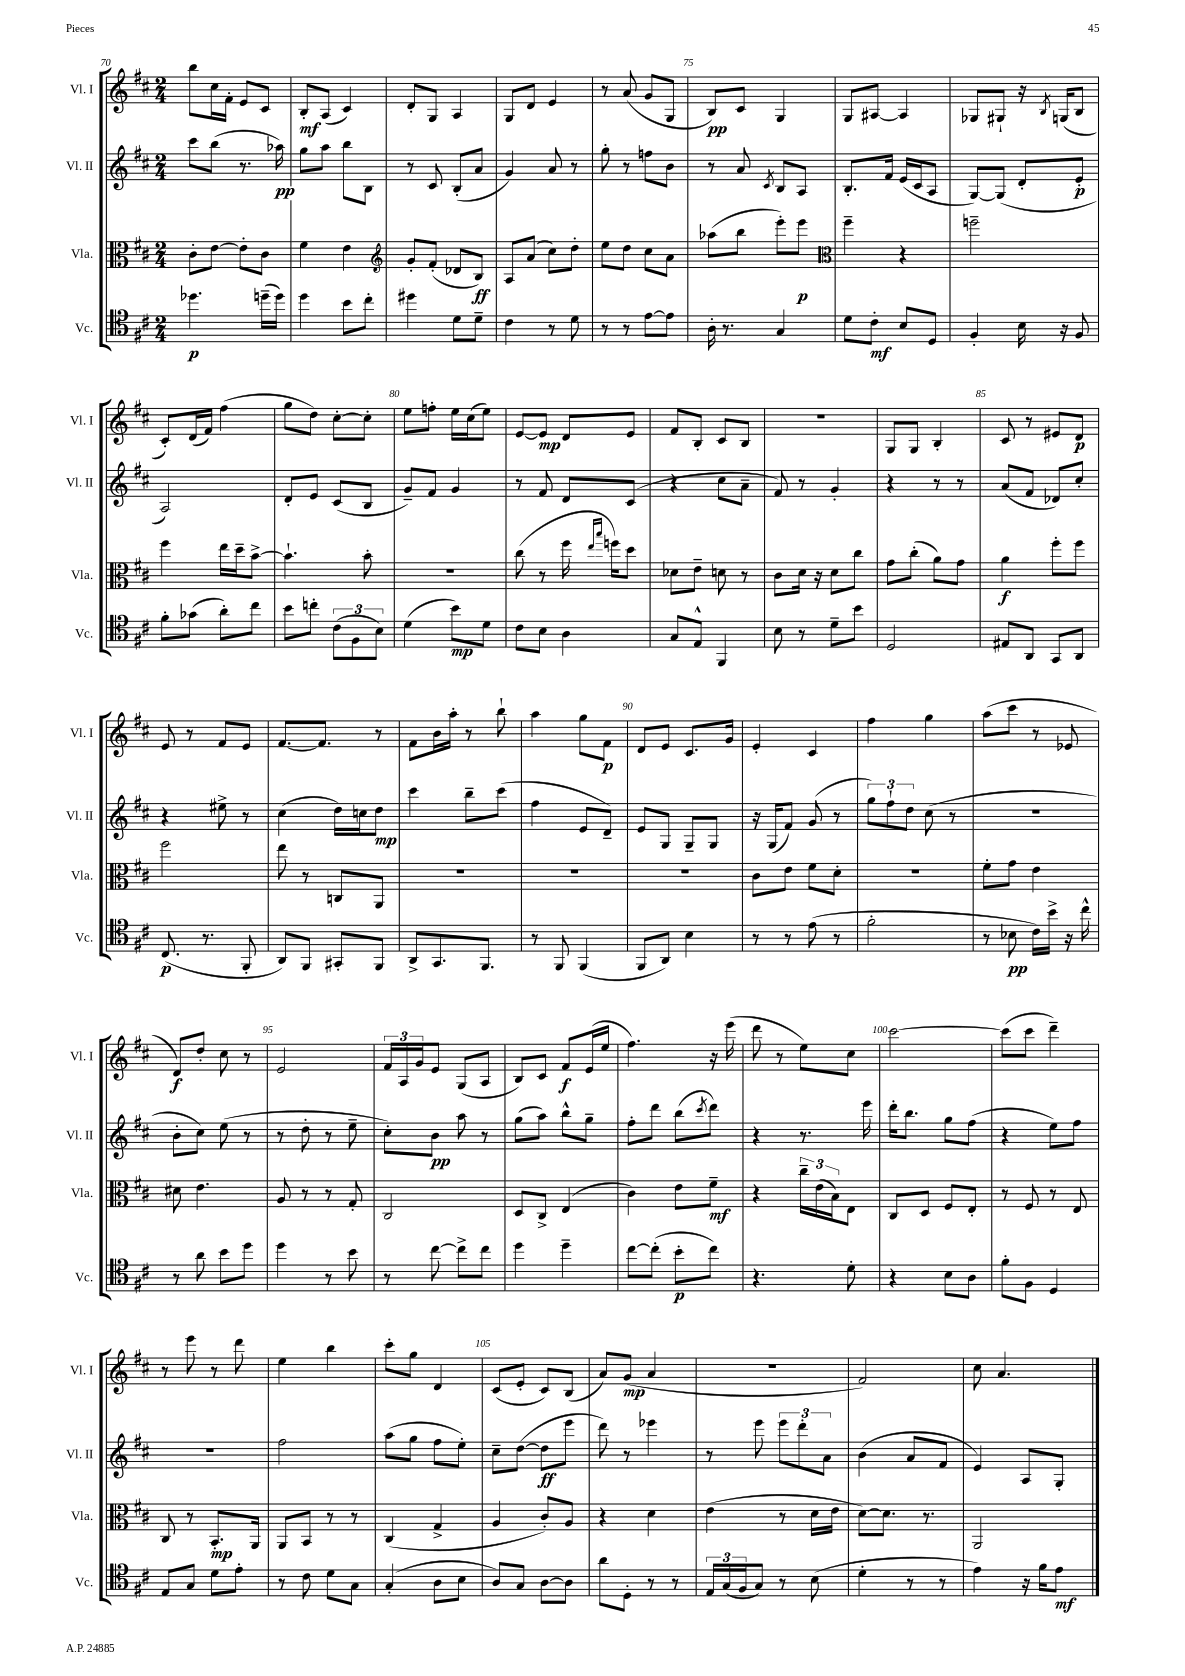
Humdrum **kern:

**kern	**dynam	**kern	**dynam	**kern	**dynam	**kern	**dynam
*part4	*part4	*part3	*part3	*part2	*part2	*part1	*part1
*staff4	*staff4	*staff3	*staff3	*staff2	*staff2	*staff1	*staff1
*I"Vc.	*	*I"Vla.	*	*I"Vl. II	*	*I"Vl. I	*
*I'Vc.	*	*I'Vla.	*	*I'Vl. II	*	*I'Vl. I	*
*clefC4	*	*clefC3	*	*clefG2	*	*clefG2	*
*k[f#c#]	*	*k[f#c#]	*	*k[f#c#]	*	*k[f#c#]	*
*M2/4	*	*M2/4	*	*M2/4	*	*M2/4	*
=70	=70	=70	=70	=70	=70	=70	=70
4.dd-X\	p	8c#'\L	.	8ccc#\L	.	8bb\L	.
.	.	[8e\J	.	(8bb\J	.	16cc#\L	.
.	.	.	.	.	.	16f#'\JJ	.
.	.	8e'\L]	.	8.r	.	8e/L	.
(16ddn~\LL	.	8c#\J	.	.	.	8c#/J	.
16dd\JJ)	.	.	.	16aa-X\)	pp	.	.
=71	=71	=71	=71	=71	=71	=71	=71
4dd\	.	4f#\	.	8gg\L	.	8B'/L	mf
.	.	.	.	8aa\J	.	(8A/J	.
8b\L	.	4e\	.	8bb\L	.	4c#/)	.
8cc#'\J	.	.	.	8B\J	.	.	.
=72	=72	=72	=72	=72	=72	=72	=72
*	*	*clefG2	*	*	*	*	*
4dd#X\	.	8g'/L	.	8r	.	8d'/L	.
.	.	(8f#'/J	.	8c#/	.	8G/J	.
8d\L	.	8d-X/L	.	(8B'/L	.	4A/	.
8d~\J	.	8B/J)	ff	8a/J	.	.	.
=73	=73	=73	=73	=73	=73	=73	=73
4c#\	.	8A/L	.	4g/)	.	8G/L	.
.	.	(8a/J	.	.	.	8d/J	.
8r	.	8cc#\L)	.	8a/	.	4e/	.
8d\	.	8dd'\J	.	8r	.	.	.
=74	=74	=74	=74	=74	=74	=74	=74
8r	.	8ee\L	.	8gg'\	.	8r	.
8r	.	8dd\J	.	8r	.	(8a/	.
[8e\L	.	8cc#\L	.	8ffn\L	.	8g/L	.
8e\J]	.	8a\J	.	8b\J	.	8G/J	.
=75	=75	=75	=75	=75	=75	=75	=75
16A'\	.	(8aa-X\L	.	8r	.	8B/L)	pp
8.r	.	.	.	.	.	.	.
.	.	8bb\J	.	8a/	.	8c#/J	.
.	.	.	.	8qc#/	.	.	.
4G/	.	8eee'\L)	.	8B/L	.	4G/	.
.	.	8eee\J	p	8A/J	.	.	.
=76	=76	=76	=76	=76	=76	=76	=76
*	*	*clefC3	*	*	*	*	*
8d\L	.	4ff#~\	.	8.B'/L	.	8G/L	.
8c#'\J	mf	.	.	.	.	[8A#X/J	.
.	.	.	.	16f#/Jk	.	.	.
8B/L	.	4r	.	(16e/LL	.	4A#/]	.
.	.	.	.	16c#/J	.	.	.
8D/J	.	.	.	8A/J	.	.	.
=77	=77	=77	=77	=77	=77	=77	=77
4F#'/	.	2ffn~\	.	[8G/L)	.	8G-X/L	.
.	.	.	.	(8G/J]	.	8G#X`/J	.
16B\	.	.	.	8d'/L	.	16r	.
.	.	.	.	.	.	8qB/	.
16r	.	.	.	.	.	(16Gn/KL	.
8F#/	.	.	.	8e'/J	p	8B/J	.
!!LO:LB:g=z
=78	=78	=78	=78	=78	=78	=78	=78
8f#'\L	.	4ff#\	.	2A/)	.	8c#'/L)	.
(8g-X\J	.	.	.	.	.	(16d/L	.
.	.	.	.	.	.	16f#/JJ)	.
8a'\L)	.	16ee\LL	.	.	.	(4ff#\	.
.	.	16dd~\J	.	.	.	.	.
8cc#\J	.	[8b^\J	.	.	.	.	.
=79	=79	=79	=79	=79	=79	=79	=79
8b\L	.	4.b`\]	.	8d'/L	.	8gg\L	.
8ccn'\J	.	.	.	8e/J	.	8dd\J)	.
(12c#\L	.	.	.	(8c#/L	.	[8cc#'\L	.
12F#\	.	.	.	.	.	.	.
.	.	8b'\	.	8B/J	.	8cc#'\J]	.
12B\J)	.	.	.	.	.	.	.
=80	=80	=80	=80	=80	=80	=80	=80
(4d\	.	2r	.	8g~/L)	.	8ee\L	.
.	.	.	.	8f#/J	.	8ffn'\J	.
8b\L)	mp	.	.	4g/	.	16ee\LL	.
.	.	.	.	.	.	(16cc#\J	.
8d\J	.	.	.	.	.	8ee\J)	.
=81	=81	=81	=81	=81	=81	=81	=81
8c#\L	.	(8cc#\	.	8r	.	[8e/L	.
8B\J	.	8r	.	8f#/	.	8e/J]	mp
4A\	.	16ff#\	.	8d/L	.	8d/L	.
.	.	16qqee/LL	.	.	.	.	.
.	.	16qqbb/JJ	.	.	.	.	.
.	.	16ffn\KL)	.	.	.	.	.
.	.	8dd\J	.	(8c#/J	.	8e/J	.
=82	=82	=82	=82	=82	=82	=82	=82
8G/L	.	8d-X\L	.	4r	.	8f#/L	.
8E^^/J	.	8e~\J	.	.	.	8B'/J	.
4FF#/	.	8dn\	.	8cc#\L	.	8c#/L	.
.	.	8r	.	8a~\J	.	8B/J	.
=83	=83	=83	=83	=83	=83	=83	=83
8B\	.	8c#\L	.	8f#/)	.	2r	.
8r	.	16d\Jk	.	8r	.	.	.
.	.	16r	.	.	.	.	.
8d~\L	.	8d\L	.	4g'/	.	.	.
8b\J	.	8cc#\J	.	.	.	.	.
=84	=84	=84	=84	=84	=84	=84	=84
2D/	.	8g\L	.	4r	.	8G/L	.
.	.	(8cc#'\J	.	.	.	8G/J	.
.	.	8a\L)	.	8r	.	4B'/	.
.	.	8g\J	.	8r	.	.	.
=85	=85	=85	=85	=85	=85	=85	=85
8E#X/L	.	4a\	f	(8a/L	.	8c#/	.
8AA/J	.	.	.	8f#/J	.	8r	.
8GG/L	.	8ff#'\L	.	8d-X/L)	.	8e#X/L	.
8AA/J	.	8ff#\J	.	8cc#'/J	.	8d/J	p
!!LO:LB:g=z
=86	=86	=86	=86	=86	=86	=86	=86
(8.C#/	p	2ff#\	.	4r	.	8e/	.
.	.	.	.	.	.	8r	.
8.r	.	.	.	.	.	.	.
.	.	.	.	8ee#X^\	.	8f#/L	.
8FF#'/	.	.	.	8r	.	8e/J	.
=87	=87	=87	=87	=87	=87	=87	=87
8AA/L)	.	8ee\	.	(4cc#\	.	[8.f#/L	.
8FF#/J	.	8r	.	.	.	.	.
.	.	.	.	.	.	8.f#/J]	.
8GG#X'/L	.	8Cn/L	.	16dd\LL)	.	.	.
.	.	.	.	16ccn\J	.	.	.
8FF#/J	.	8AA/J	.	8dd\J	mp	8r	.
=88	=88	=88	=88	=88	=88	=88	=88
8AA^/L	.	2r	.	4ccc#\	.	8f#\L	.
8.GG/	.	.	.	.	.	16b\L	.
.	.	.	.	.	.	16aa'\JJ	.
.	.	.	.	8bb~\L	.	8r	.
8.FF#/J	.	.	.	.	.	.	.
.	.	.	.	(8ccc#\J	.	8bb`\	.
=89	=89	=89	=89	=89	=89	=89	=89
8r	.	2r	.	4ff#\	.	4aa\	.
8FF#/	.	.	.	.	.	.	.
(4FF#/	.	.	.	8e/L	.	8gg\L	.
.	.	.	.	8d~/J)	.	8f#\J	p
=90	=90	=90	=90	=90	=90	=90	=90
8FF#/L	.	2r	.	8e/L	.	8d/L	.
8AA/J)	.	.	.	8G/J	.	8e/J	.
4B\	.	.	.	8G~/L	.	8.c#/L	.
.	.	.	.	8G/J	.	.	.
.	.	.	.	.	.	16g/Jk	.
=91	=91	=91	=91	=91	=91	=91	=91
8r	.	8c#\L	.	16r	.	4e'/	.
.	.	.	.	(16G/KL	.	.	.
8r	.	8e\J	.	8f#/J)	.	.	.
(8e\	.	8f#\L	.	(8g/	.	4c#/	.
8r	.	8d'\J	.	8r	.	.	.
=92	=92	=92	=92	=92	=92	=92	=92
2f#'\	.	2r	.	12gg\L)	.	4ff#\	.
.	.	.	.	12ff#`\	.	.	.
.	.	.	.	12dd\J	.	.	.
.	.	.	.	(8cc#\	.	4gg\	.
.	.	.	.	8r	.	.	.
=93	=93	=93	=93	=93	=93	=93	=93
8r	.	8f#'\L	.	2r	.	(8aa\L	.
8B-X\	pp	8g\J	.	.	.	8ccc#\J	.
16c#\LL)	.	4e\	.	.	.	8r	.
16b^\JJ	.	.	.	.	.	.	.
16r	.	.	.	.	.	8e-X/	.
16cc#^^\	.	.	.	.	.	.	.
!!LO:LB:g=z
=94	=94	=94	=94	=94	=94	=94	=94
8r	.	8d#X\	.	8b'\L	.	8d/L)	f
8a\	.	4.e\	.	8cc#\J)	.	8dd'/J	.
8b\L	.	.	.	(8ee\	.	8cc#\	.
8dd\J	.	.	.	8r	.	8r	.
=95	=95	=95	=95	=95	=95	=95	=95
4dd\	.	8A/	.	8r	.	2e/	.
.	.	8r	.	8dd'\	.	.	.
8r	.	8r	.	8r	.	.	.
8b\	.	8G'/	.	8ee~\	.	.	.
=96	=96	=96	=96	=96	=96	=96	=96
8r	.	2C#/	.	8cc#'\L)	.	24f#/LL	.
.	.	.	.	.	.	24A/	.
.	.	.	.	.	.	24g/J	.
[8cc#\	.	.	.	8b\J	pp	8e/J	.
8cc#^\L]	.	.	.	8aa\	.	(8G/L	.
8cc#\J	.	.	.	8r	.	8A/J	.
=97	=97	=97	=97	=97	=97	=97	=97
4dd\	.	8D/L	.	(8gg\L	.	8B/L)	.
.	.	8C#^/J	.	8aa\J)	.	8c#/J	.
4dd~\	.	(4E/	.	8bb^^\L	.	8f#/L	f
.	.	.	.	8gg~\J	.	(16e/L	.
.	.	.	.	.	.	16ee/JJ	.
=98	=98	=98	=98	=98	=98	=98	=98
[8cc#\L	.	4c#\)	.	8ff#'\L	.	4.ff#\)	.
(8cc#'\J]	.	.	.	8ddd\J	.	.	.
8b'\L	p	8e\L	.	(8bb\L	.	.	.
.	.	.	.	8qccc#/	.	.	.
8cc#\J)	.	8f#~\J	mf	8ddd\J)	.	16r	.
.	.	.	.	.	.	(16eee\	.
=99	=99	=99	=99	=99	=99	=99	=99
4.r	.	4r	.	4r	.	8ddd\	.
.	.	.	.	.	.	8r	.
.	.	24cc#~\LL	.	8.r	.	8ee\L)	.
.	.	(24e\	.	.	.	.	.
.	.	24B\J)	.	.	.	.	.
8d'\	.	8E\J	.	.	.	8cc#\J	.
.	.	.	.	16eee\	.	.	.
=100	=100	=100	=100	=100	=100	=100	=100
4r	.	8C#/L	.	16ddd'\KL	.	[2ccc#\	.
.	.	.	.	8.bb\J	.	.	.
.	.	8D/J	.	.	.	.	.
8B\L	.	8F#/L	.	8gg\L	.	.	.
8A\J	.	8E'/J	.	(8ff#\J	.	.	.
=101	=101	=101	=101	=101	=101	=101	=101
8f#'\L	.	8r	.	4r	.	(8ccc#\L]	.
8F#\J	.	8F#/	.	.	.	8ccc#\J	.
4D/	.	8r	.	8ee\L)	.	4ddd~\)	.
.	.	8E/	.	8ff#\J	.	.	.
!!LO:LB:g=z
=102	=102	=102	=102	=102	=102	=102	=102
8E/L	.	8C#/	.	2r	.	8r	.
8G/J	.	8r	.	.	.	8eee\	.
8d\L	.	8.BB'/L	mp	.	.	8r	.
8e'\J	.	.	.	.	.	8ddd\	.
.	.	16AA/Jk	.	.	.	.	.
=103	=103	=103	=103	=103	=103	=103	=103
8r	.	8AA/L	.	2ff#\	.	4ee\	.
8c#\	.	8BB/J	.	.	.	.	.
8d\L	.	8r	.	.	.	4bb\	.
8G\J	.	8r	.	.	.	.	.
=104	=104	=104	=104	=104	=104	=104	=104
(4G'/	.	(4C#/	.	(8aa\L	.	8ccc#'\L	.
.	.	.	.	8gg\J	.	8gg\J	.
8A\L	.	4G^/	.	8ff#\L	.	4d/	.
8B\J	.	.	.	8ee'\J)	.	.	.
=105	=105	=105	=105	=105	=105	=105	=105
8A/L)	.	4A/	.	8cc#~\L	.	(8c#/L	.
8G/J	.	.	.	([8dd\J	.	8e'/J	.
[8A\L	.	8c#'/L)	.	8dd\L]	ff	8c#/L)	.
8A\J]	.	8A/J	.	8eee\J	.	(8B/J	.
=106	=106	=106	=106	=106	=106	=106	=106
8a\L	.	4r	.	8ddd\)	.	8a/L)	.
8D'\J	.	.	.	8r	.	(8g/J	mp
8r	.	4d\	.	4eee-X\	.	4a/	.
8r	.	.	.	.	.	.	.
=107	=107	=107	=107	=107	=107	=107	=107
24E/LL	.	(4e\	.	8r	.	2r	.
(24G/	.	.	.	.	.	.	.
24F#/J	.	.	.	.	.	.	.
8G/J)	.	.	.	8eee\	.	.	.
8r	.	8r	.	12eee\L	.	.	.
.	.	.	.	12ddd'\	.	.	.
(8B\	.	16d\LL	.	.	.	.	.
.	.	.	.	12a\J	.	.	.
.	.	16e\JJ	.	.	.	.	.
=108	=108	=108	=108	=108	=108	=108	=108
4d'\	.	[8d\L)	.	(4b\	.	2f#/)	.
.	.	8.d\J]	.	.	.	.	.
8r	.	.	.	8a/L	.	.	.
.	.	8.r	.	.	.	.	.
8r	.	.	.	8f#/J	.	.	.
=109	=109	=109	=109	=109	=109	=109	=109
4e\)	.	2AA/	.	4e/)	.	8cc#\	.
.	.	.	.	.	.	4.a/	.
16r	.	.	.	8A/L	.	.	.
16f#\KL	.	.	.	.	.	.	.
8e\J	mf	.	.	8G'/J	.	.	.
==	==	==	==	==	==	==	==
*-	*-	*-	*-	*-	*-	*-	*-
